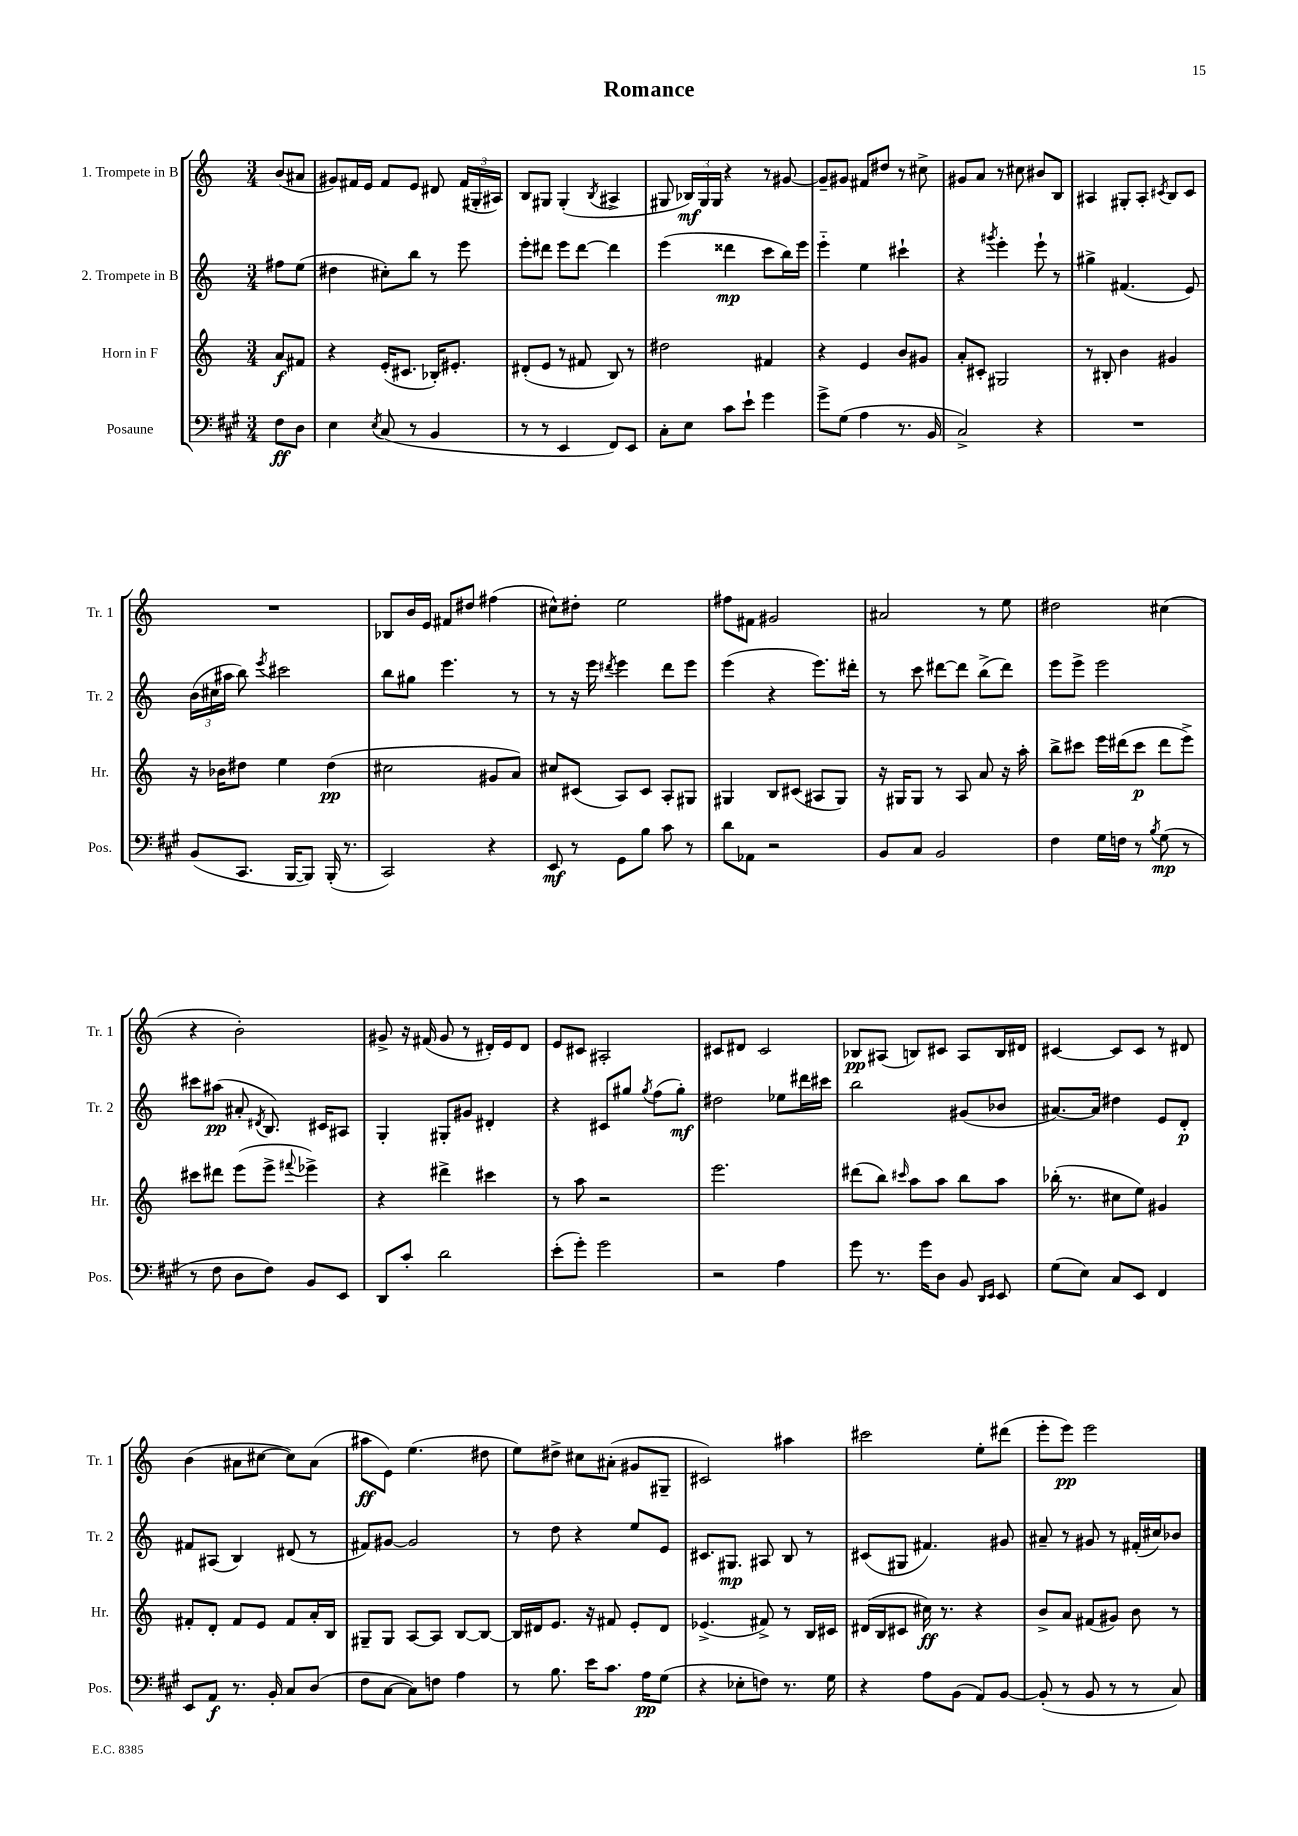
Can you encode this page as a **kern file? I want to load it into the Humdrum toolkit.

**kern	**dynam	**kern	**dynam	**kern	**dynam	**kern	**dynam
*part4	*part4	*part3	*part3	*part2	*part2	*part1	*part1
*staff4	*staff4	*staff3	*staff3	*staff2	*staff2	*staff1	*staff1
*I"Posaune	*	*I"Horn in F	*	*I"2. Trompete in B	*	*I"1. Trompete in B	*
*I'Pos.	*	*I'Hr.	*	*I'Tr. 2	*	*I'Tr. 1	*
*clefF4	*	*clefG2	*	*clefG2	*	*clefG2	*
*k[f#c#g#]	*	*k[]	*	*k[]	*	*k[]	*
*M3/4	*	*M3/4	*	*M3/4	*	*M3/4	*
=	=	=	=	=	=	=	=
8F#\L	ff	8a/L	f	8ff#X\L	.	(8b/L	.
8D\J	.	8f#X/J	.	(8ee\J	.	8a#X/J	.
=1	=1	=1	=1	=1	=1	=1	=1
4E\	.	4r	.	4dd#X\	.	8g#X/L)	.
.	.	.	.	.	.	16f#X/L	.
.	.	.	.	.	.	16e/JJ	.
8qE/	.	.	.	.	.	.	.
(8C#/	.	(16e'/KL	.	8cc#X'\L)	.	8f#/L	.
.	.	8.c#X/J	.	.	.	.	.
8r	.	.	.	8bb\J	.	8e/J	.
4BB/	.	16B-X'/KL)	.	8r	.	8d#X/	.
.	.	8.e#X'/J	.	.	.	.	.
.	.	.	.	8eee\	.	(24f#/LL	.
.	.	.	.	.	.	24G#X'/	.
.	.	.	.	.	.	24A#X/JJ)	.
=2	=2	=2	=2	=2	=2	=2	=2
8r	.	(8d#X'/L	.	8eee'\L	.	8B/L	.
8r	.	8e/J	.	8ddd#X\J	.	8G#X/J	.
4EE/	.	8r	.	8eee\L	.	(4G#'/	.
.	.	8f#X/	.	[8ddd#\J	.	.	.
.	.	.	.	.	.	8qB/	.
8FF#/L)	.	8B/)	.	4ddd#\]	.	4A#X^/	.
8EE/J	.	8r	.	.	.	.	.
=3	=3	=3	=3	=3	=3	=3	=3
8C#'\L	.	2dd#X\	.	(4eee\	.	8G#X/	.
8E\J	.	.	.	.	.	24B-X/LL)	mf
.	.	.	.	.	.	24G#/	.
.	.	.	.	.	.	24G#/JJ	.
8c#\L	.	.	.	4ddd##X\	mp	4r	.
8e`\J	.	.	.	.	.	.	.
4g#\	.	4f#X/	.	8ccc\L	.	8r	.
.	.	.	.	16bb\L)	.	[8g#X/	.
.	.	.	.	16eee\JJ	.	.	.
=4	=4	=4	=4	=4	=4	=4	=4
8g#^\L	.	4r	.	4eee\	.	8g#~/L]	.
(8G#\J	.	.	.	.	.	8g#X/J	.
4A\	.	4e/	.	4ee\	.	8f#X/L	.
.	.	.	.	.	.	8dd#X/J	.
8.r	.	8b/L	.	4ccc#X`\	.	8r	.
.	.	8g#X/J	.	.	.	8cc#X^\	.
16BB/	.	.	.	.	.	.	.
=5	=5	=5	=5	=5	=5	=5	=5
2C#^/)	.	8a'/L	.	4r	.	8g#X/L	.
.	.	8c#X'/J	.	.	.	8a/J	.
.	.	.	.	8qggg#X/	.	.	.
.	.	2G#X/	.	4eee'\	.	8r	.
.	.	.	.	.	.	8cc#X\	.
4r	.	.	.	8eee`\	.	8b#X/L	.
.	.	.	.	8r	.	8B/J	.
=6	=6	=6	=6	=6	=6	=6	=6
2.r	.	8r	.	4gg#X^\	.	4A#X/	.
.	.	8B#X'/	.	.	.	.	.
.	.	4b\	.	(4.f#X/	.	8G#X'/L	.
.	.	.	.	.	.	8A#'/J	.
.	.	.	.	.	.	8qc#X/	.
.	.	4g#X/	.	.	.	8B/L	.
.	.	.	.	8e/)	.	8c#/J	.
!!LO:LB:g=z
=7	=7	=7	=7	=7	=7	=7	=7
(8BB/L	.	16r	.	(24b\LL	.	2.r	.
.	.	.	.	24cc#X\	.	.	.
.	.	16b-X\KL	.	.	.	.	.
.	.	.	.	24aa#X\JJ	.	.	.
8.CC#/J	.	8dd#X\J	.	8bb\)	.	.	.
.	.	.	.	8qeee/	.	.	.
.	.	4ee\	.	2ccc#X\	.	.	.
[16BBB/KL	.	.	.	.	.	.	.
8BBB/J])	.	.	.	.	.	.	.
(16BBB'/	.	(4dd#\	pp	.	.	.	.
8.r	.	.	.	.	.	.	.
=8	=8	=8	=8	=8	=8	=8	=8
2CC#/)	.	2cc#X\	.	8bb\L	.	8B-X/L	.
.	.	.	.	8gg#X\J	.	16b/L	.
.	.	.	.	.	.	16e/JJ	.
.	.	.	.	4.eee\	.	8f#X/L	.
.	.	.	.	.	.	8dd#X/J	.
4r	.	8g#X/L	.	.	.	(4ff#X\	.
.	.	8a/J)	.	8r	.	.	.
=9	=9	=9	=9	=9	=9	=9	=9
8EE/	mf	8cc#X/L	.	8r	.	8cc#X^^\L)	.
8r	.	(8c#X/J	.	16r	.	8dd#X'\J	.
.	.	.	.	16eee\	.	.	.
.	.	.	.	8qddd#X/	.	.	.
8GG#\L	.	8A/L)	.	4eee\	.	2ee\	.
8B\J	.	8c#/J	.	.	.	.	.
8c#\	.	8A'/L	.	8ddd#\L	.	.	.
8r	.	8G#X/J	.	8eee\J	.	.	.
=10	=10	=10	=10	=10	=10	=10	=10
8d\L	.	4G#X/	.	(4eee\	.	8ff#X\L	.
8AA-X\J	.	.	.	.	.	8f#X\J	.
2r	.	8B/L	.	4r	.	2g#X/	.
.	.	(8c#X/J	.	.	.	.	.
.	.	8A#X/L	.	8.eee\L)	.	.	.
.	.	8G#/J)	.	.	.	.	.
.	.	.	.	16ddd#X'\Jk	.	.	.
=11	=11	=11	=11	=11	=11	=11	=11
8BB/L	.	16r	.	8r	.	2a#X/	.
.	.	16G#X/KL	.	.	.	.	.
8C#/J	.	8G#/J	.	8ccc\	.	.	.
2BB/	.	8r	.	[8ddd#X\L	.	.	.
.	.	8A/	.	8ddd#\J]	.	.	.
.	.	8a/	.	(8bb^\L	.	8r	.
.	.	16r	.	8ddd#\J)	.	8ee\	.
.	.	16aa'\	.	.	.	.	.
=12	=12	=12	=12	=12	=12	=12	=12
4F#\	.	8bb^\L	.	8eee\L	.	2dd#X\	.
.	.	8ccc#X\J	.	8eee^\J	.	.	.
16G#\LL	.	16eee\LL	.	2eee\	.	.	.
16Fn\JJ	.	(16ddd#X\J	.	.	.	.	.
8r	.	8ccc#\J	p	.	.	.	.
8qB/	.	.	.	.	.	.	.
(8G#\	mp	8ddd#\L	.	.	.	(4cc#X\	.
8r	.	8eee^\J)	.	.	.	.	.
!!LO:LB:g=z
=13	=13	=13	=13	=13	=13	=13	=13
8r	.	8ccc#X\L	.	8ccc#X\L	.	4r	.
8F#\	.	8ddd#X\J	.	(8aa#X\J	pp	.	.
8D\L	.	(8eee\L	.	8a#X'/	.	2b'\)	.
.	.	.	.	8qd#X/	.	.	.
8F#\J)	.	8eee^\J	.	8.B/)	.	.	.
.	.	8qqfff#X/	.	.	.	.	.
8BB/L	.	4eee-X^\)	.	.	.	.	.
.	.	.	.	16c#X/KL	.	.	.
8EE/J	.	.	.	8A#X/J	.	.	.
=14	=14	=14	=14	=14	=14	=14	=14
8DD/L	.	4r	.	4G'/	.	8g#X^/	.
8c#'/J	.	.	.	.	.	16r	.
.	.	.	.	.	.	(16f#X/	.
2d\	.	4ddd#X^\	.	8G#X'/L	.	8g#/	.
.	.	.	.	8g#X/J	.	8r	.
.	.	4ccc#X\	.	4d#X'/	.	16d#X'/LL)	.
.	.	.	.	.	.	16e/J	.
.	.	.	.	.	.	8d#/J	.
=15	=15	=15	=15	=15	=15	=15	=15
(8e'\L	.	8r	.	4r	.	8e/L	.
8g#'\J)	.	8aa\	.	.	.	8c#X/J	.
2g#\	.	2r	.	8c#X/L	.	2A#X'/	.
.	.	.	.	8gg#X/J	.	.	.
.	.	.	.	8qgg#/	.	.	.
.	.	.	.	(8ff\L	.	.	.
.	.	.	.	8gg#'\J)	mf	.	.
=16	=16	=16	=16	=16	=16	=16	=16
2r	.	2.eee\	.	2dd#X\	.	8c#X/L	.
.	.	.	.	.	.	8d#X/J	.
.	.	.	.	.	.	2c#/	.
4A\	.	.	.	8ee-X\L	.	.	.
.	.	.	.	16ddd#X\L	.	.	.
.	.	.	.	16ccc#X\JJ	.	.	.
=17	=17	=17	=17	=17	=17	=17	=17
8g#\	.	(8ddd#X\L	.	2bb\	.	8B-X/L	pp
8.r	.	8bb\J)	.	.	.	(8A#X/J	.
.	.	16qqccc#X/	.	.	.	.	.
.	.	8aa\L	.	.	.	8Bn/L)	.
16g#\KL	.	.	.	.	.	.	.
8D\J	.	8aa\J	.	.	.	8c#X/J	.
8BB/	.	8bb\L	.	(8g#X/L	.	8A#/L	.
16qqDD/LL	.	.	.	.	.	.	.
16qqEE/JJ	.	.	.	.	.	.	.
8EE/	.	8aa\J	.	8b-X/J	.	16B/L	.
.	.	.	.	.	.	16d#X/JJ	.
=18	=18	=18	=18	=18	=18	=18	=18
(8G#\L	.	(16bb-X'\	.	[8.a#X/L)	.	[4c#X/	.
.	.	8.r	.	.	.	.	.
8E\J)	.	.	.	.	.	.	.
.	.	.	.	16a#/Jk]	.	.	.
8C#/L	.	8cc#X\L	.	4dd#X\	.	8c#/L]	.
8EE/J	.	8ee\J)	.	.	.	8c#/J	.
4FF#/	.	4g#X/	.	8e/L	.	8r	.
.	.	.	.	8d'/J	p	8d#X/	.
!!LO:LB:g=z
=19	=19	=19	=19	=19	=19	=19	=19
8EE/L	.	8f#X'/L	.	8f#X/L	.	(4b\	.
8AA/J	f	8d'/J	.	(8A#X/J	.	.	.
8.r	.	8f#/L	.	4B/)	.	8a#X\L	.
.	.	8e/J	.	.	.	[8cc#X\J	.
16BB'/	.	.	.	.	.	.	.
8C#/L	.	8f#/L	.	(8d#X/	.	8cc#\L])	.
(8D/J	.	16a'/L	.	8r	.	(8a#\J	.
.	.	16B/JJ	.	.	.	.	.
=20	=20	=20	=20	=20	=20	=20	=20
8F#\L	.	8G#X~/L	.	8f#X/L)	.	8aa#X\L	ff
[8C#\J	.	8G#/J	.	[8g#X/J	.	8e\J)	.
8C#\L])	.	[8A/L	.	2g#/]	.	(4.ee\	.
8Fn\J	.	8A/J]	.	.	.	.	.
4A\	.	[8B/L	.	.	.	.	.
.	.	8B/J_	.	.	.	8dd#X\	.
=21	=21	=21	=21	=21	=21	=21	=21
8r	.	16B/LL]	.	8r	.	8ee\L)	.
.	.	16d#X/J	.	.	.	.	.
8.B\	.	8.e/J	.	8dd\	.	8dd#X^\J	.
.	.	.	.	4r	.	8cc#X\L	.
16e\KL	.	16r	.	.	.	.	.
8.c#\J	.	8f#X/	.	.	.	(8a#X'\J	.
.	.	8e'/L	.	8ee/L	.	8g#X/L	.
16A\KL	pp	.	.	.	.	.	.
(8G#\J	.	8d#/J	.	8e/J	.	8G#X~/J	.
=22	=22	=22	=22	=22	=22	=22	=22
4r	.	(4.e-X^/	.	8.c#X/L	.	2c#X/)	.
.	.	.	.	8.G#X/J	mp	.	.
8E-X'\L	.	.	.	.	.	.	.
8Fn\J)	.	8f#X^/)	.	8A#X/	.	.	.
8.r	.	8r	.	8B/	.	4aa#X\	.
.	.	16B/LL	.	8r	.	.	.
16G#\	.	16c#X/JJ	.	.	.	.	.
=23	=23	=23	=23	=23	=23	=23	=23
4r	.	(16d#X/LL	.	(8c#X/L	.	2ccc#X\	.
.	.	16B/J	.	.	.	.	.
.	.	8c#X/J	.	8G#X/J	.	.	.
8A\L	.	16cc#X\)	ff	4.f#X/)	.	.	.
.	.	8.r	.	.	.	.	.
(8BB\J	.	.	.	.	.	.	.
8AA/L)	.	4r	.	.	.	8ee'\L	.
[8BB/J	.	.	.	8g#X/	.	(8ddd#X\J	.
=24	=24	=24	=24	=24	=24	=24	=24
(8BB'/]	.	8b^/L	.	8a#X~/	.	8eee'\L	.
8r	.	8a/J	.	8r	.	8eee\J)	pp
8BB/	.	(8f#X/L	.	8g#X/	.	2eee\	.
8r	.	8g#X/J)	.	8r	.	.	.
8r	.	8b\	.	(16f#X'/LL	.	.	.
.	.	.	.	16cc#X/J)	.	.	.
8C#/)	.	8r	.	8b-X/J	.	.	.
==	==	==	==	==	==	==	==
*-	*-	*-	*-	*-	*-	*-	*-
